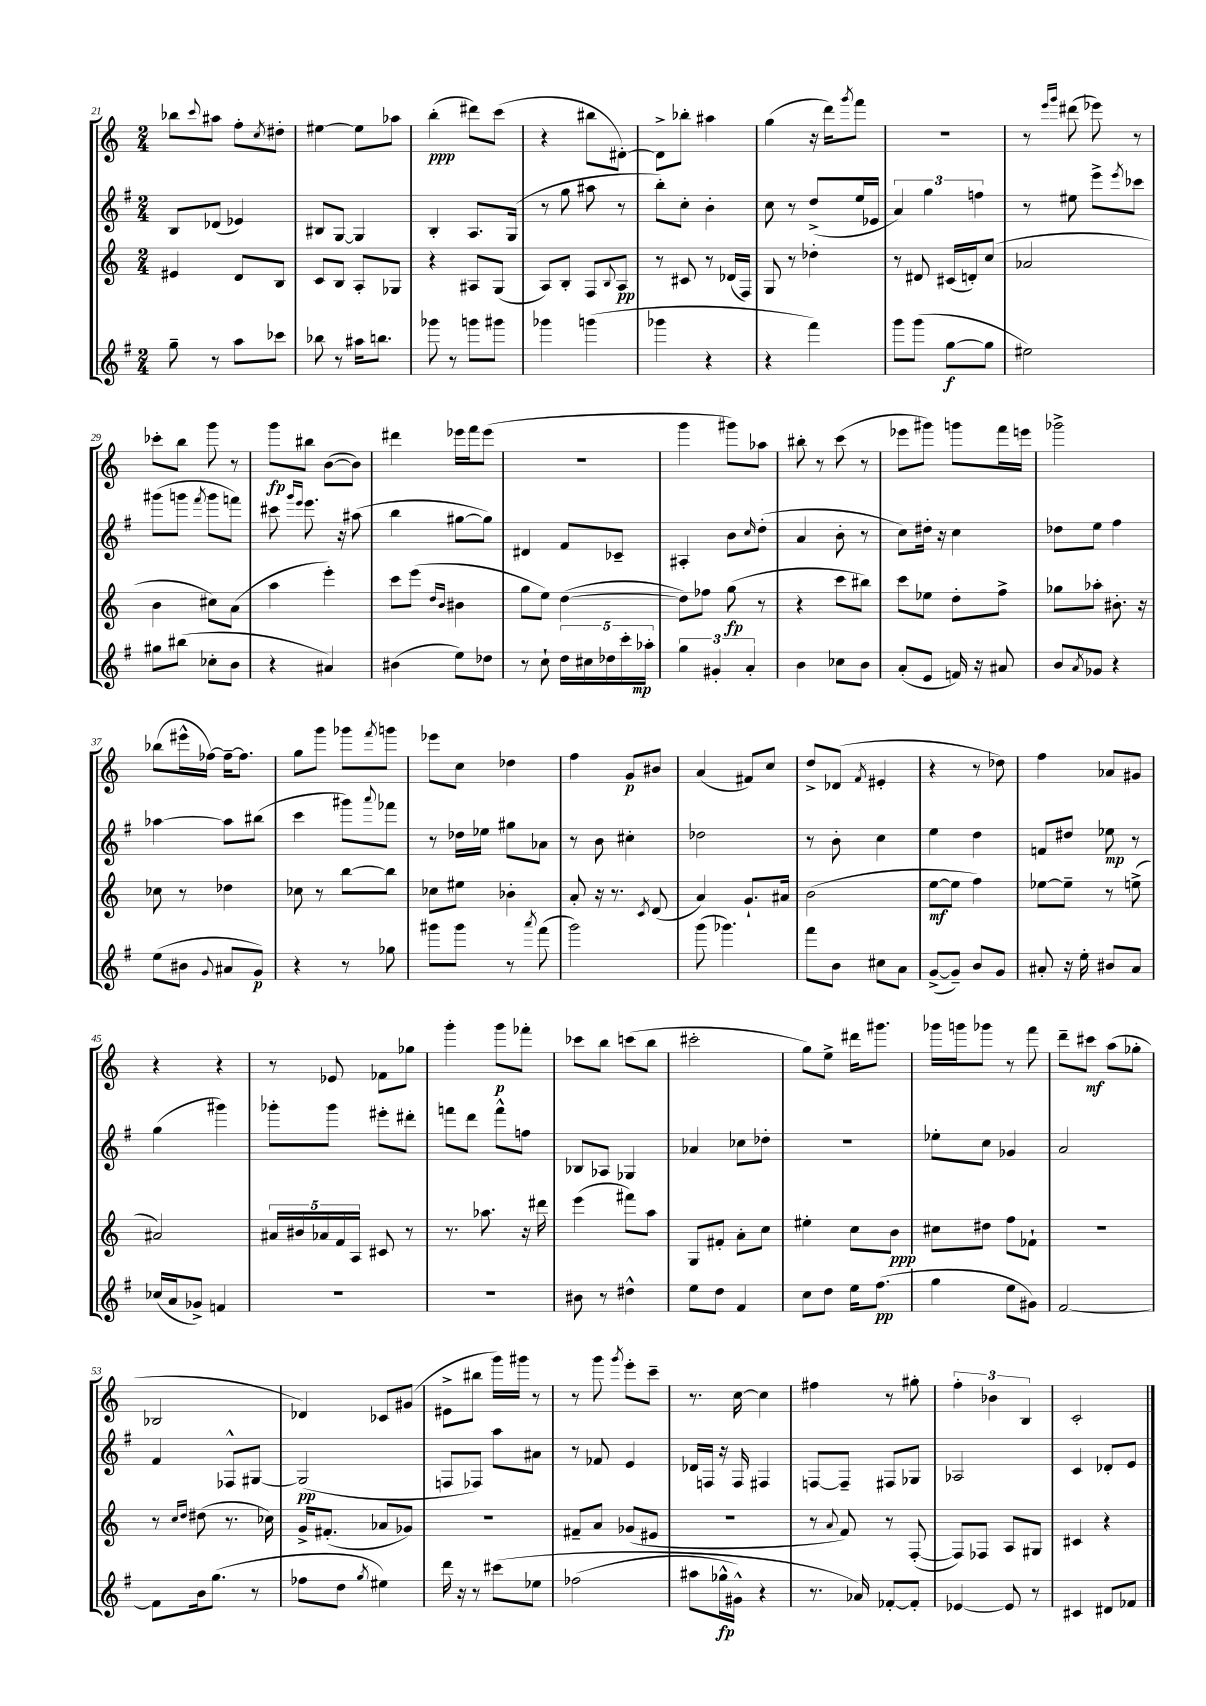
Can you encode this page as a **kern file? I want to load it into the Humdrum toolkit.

**kern	**kern	**kern	**kern
*staff4	*staff3	*staff2	*staff1
*clefG2	*clefG2	*clefG2	*clefG2
*k[f#]	*k[]	*k[f#]	*k[]
*M2/4	*M2/4	*M2/4	*M2/4
8gg~	4e#	8B	8bb-
.	.	.	8qqccc
8r	.	(8d-	8aa#
8aa	8d	4e-)	8ff'
.	.	.	8qcc
8ccc-	8B	.	8dd#'
=	=	=	=
8bb-	8c	8B#	[4ee#
8r	8B	[8G	.
16aa#	8A'	4G]	8ee#]
8.bb	.	.	.
.	8G-	.	8aa-
=	=	=	=
8ggg-	4r	4B'	(4bb'
8r	.	.	.
8ggg	8A#	8.A	8ddd#)
8ggg#	(8G	.	(8ccc
.	.	(16G	.
=	=	=	=
4ggg-	8A)	8r	4r
.	8B'	8gg	.
(4ggg	8F	8aa#	8bb#
.	8qqB	.	.
.	8A	8r	[8d#')
=	=	=	=
4ggg-	8r	8bb')	8d#^]
.	8c#	8cc'	8bb-'
4r	8r	4b'	4aa#
.	(16d-	.	.
.	16F)	.	.
=	=	=	=
4r	8G	8cc	(4gg
.	8r	8r	.
4fff#)	4dd-'	(8dd^	16r
.	.	.	16ddd)
.	.	.	8qggg
.	.	16ee	8fff
.	.	16e-	.
=	=	=	=
8ggg	8r	6a)	2r
(8ggg	8d#	.	.
.	.	6gg	.
[8gg	(16c#	.	.
.	16d')	.	.
.	.	6ff	.
8gg]	(8cc	.	.
=	=	=	=
2ee#)	2a-	8r	8r
.	.	.	16qqeee
.	.	.	16qqggg
.	.	8ee#	(8ddd#
.	.	8eee^	8eee-)
.	.	8qeee	.
.	.	8ccc-	8r
=	=	=	=
8gg#	4b	(8ggg#	8ccc-'
(8bb#	.	8ggg	8bb
.	.	8qfff#	.
8cc-'	8cc#)	8ggg	8ggg
8b	(8a	8fff)	8r
=	=	=	=
4r	4aa	8ccc#	8ggg
.	.	16qqggg	.
.	.	16qqeee	.
.	.	8.eee	8bb#
4a#)	4eee')	.	([8b
.	.	16r	.
.	.	(8aa#	8b])
=	=	=	=
(4b#	8ccc	4bb	4ddd#
.	(8eee	.	.
.	16qqdd	.	.
.	16qqb	.	.
8ee)	4b#	[8gg#	16eee-
.	.	.	16fff
8dd-	.	8gg#])	(8eee-
=	=	=	=
8r	8gg	4d#	2r
8cc`	8ee)	.	.
20dd	([4dd	8f#	.
20cc#	.	.	.
20dd-	.	.	.
.	.	8c-~	.
20ccc'	.	.	.
20aa-'	.	.	.
=	=	=	=
6gg	8dd])	4A#'	4ggg
.	8ff-	.	.
6g#'	.	.	.
.	(8gg	8b	8ggg#)
6a'	.	.	.
.	.	16qqcc	.
.	8r	(8dd'	8aa-
=	=	=	=
4b	4r	4a	8bb#'
.	.	.	8r
8cc-	8ccc	8b'	(8ccc
8b	8bb#)	8r	8r
=	=	=	=
(8a'	8ccc	8cc)	8eee-
8e	8ee-	16dd#'	8ggg#)
.	.	16r	.
16f)	8dd'	4cc	8ggg
16r	.	.	.
8a#	8ff^	.	16fff
.	.	.	16eee
=	=	=	=
8b	8gg-	8dd-	2ggg-^
8qa	.	.	.
8g-	8aa-'	8ee	.
4r	8.b#'	4ff#	.
.	16r	.	.
=	=	=	=
(8ee	8cc-	[4aa-	(8bb-
8b#	8r	.	16eee#^^
.	.	.	[16ff-)
8qqg	.	.	.
8a#	4dd-	8aa-]	16ff-~_
.	.	.	8.ff-]
8g)	.	(8bb#	.
=	=	=	=
4r	8cc-	4ccc	8gg
.	8r	.	8ggg
8r	[8bb	8ggg#)	8ggg-
.	.	8qqaaa	8qfff
8gg-	8bb]	8fff-	8ggg
=	=	=	=
8ggg#	8cc-	8r	8eee-
8ggg#	8ee#	16dd-	8cc
.	.	16ee-	.
8r	4b-'	8gg#	4dd-
8qaaa	.	.	.
(8fff#	.	8a-	.
=	=	=	=
2ggg)	8a'	8r	4ff
.	16r	8b	.
.	8.r	.	.
.	.	4cc#'	8g
.	8qc	.	.
.	(8d	.	8b#
=	=	=	=
(8ggg	4a)	2dd-	(4a
4.ggg-)	.	.	.
.	8.g`	.	8f#)
.	.	.	8cc
.	16a#	.	.
=	=	=	=
8fff#	(2b	8r	8dd^
8b	.	8b'	(8d-
.	.	.	8qf
8cc#	.	4cc	4e#'
8a	.	.	.
=	=	=	=
([8g^	[8ee	4ee	4r
8g~])	8ee]	.	.
8b	4ff)	4dd	8r
8g	.	.	8dd-)
=	=	=	=
8a#'	[8ee-	8f	4ff
16r	8ee-~]	8dd#	.
16ee'	.	.	.
8b#	8r	8ee-	8a-
8a#	(8ee^	8r	8g#
=	=	=	=
(16cc-	2a#)	(4gg	4r
16a	.	.	.
8g-^)	.	.	.
4f	.	4ggg#)	4r
=	=	=	=
2r	20a#	8ggg-'	8r
.	20b#	.	.
.	20a-	.	.
.	.	8ggg-	8e-
.	20f	.	.
.	20A	.	.
.	8c#	8eee#'	8f-
.	8r	8ddd#'	8gg-
=	=	=	=
2r	8.r	8fff	4ggg'
.	.	8ddd	.
.	8.aa-	.	.
.	.	8fff^^	8ggg
.	16r	8ff	8fff-'
.	16ddd#	.	.
=	=	=	=
8b#	(4eee	8B-	8ccc-
8r	.	8A-	8bb
4dd#^^	8fff#)	4G-	(8ccc
.	8aa	.	8bb
=	=	=	=
8ee	8G	4a-	2ccc#'
8dd	8f#'	.	.
4f#	8a'	8cc-	.
.	8cc	8dd-'	.
=	=	=	=
8cc	4ee#'	2r	8gg)
8dd	.	.	8ee^
16ee	8cc	.	16ddd#
(8.ff#	.	.	8.ggg#
.	8b	.	.
=	=	=	=
4gg	8cc#	8ee-'	16ggg-
.	.	.	16ggg
.	8dd#	8cc	8ggg-
8ee	8ff	4g-	8r
8g#)	8f-`	.	8fff
=	=	=	=
[2f#	2r	2a	8ddd~
.	.	.	8ccc#
.	.	.	(8aa
.	.	.	8gg-'
=	=	=	=
8f#]	8r	4f#	2B-
.	16qqcc	.	.
.	16qqdd	.	.
16b	(8dd#	.	.
(8.gg	.	.	.
.	8.r	8F-^^	.
8r	.	[8G#	.
.	16cc-)	.	.
=	=	=	=
8ff-	16g^	(2G#]	4d-)
.	(8.f#'	.	.
8dd	.	.	.
8qgg	.	.	.
4ee#)	8a-	.	8c-
.	8g-)	.	(8g#
=	=	=	=
16ddd	2r	8F	8e#^
16r	.	.	.
8r	.	8F-)	8bb#
&(8ccc#	.	8aa	16ggg)
.	.	.	16ggg#
8ee-	.	8a#	8r
=	=	=	=
(2ff-	8f#~	8r	8r
.	8a	8f-	8ggg
.	.	.	8qggg
.	(8g-	4e	8eee'
.	8e#	.	8ccc~
=	=	=	=
8aa#	2r	16d-	8.r
.	.	16F	.
16gg-^^	.	16r	.
16g#^^)	.	16F	[16cc
4r	.	4F#	4cc]
=	=	=	=
8.r	8r	[8F	4ff#
.	8qqa	.	.
.	8f)	8F~]	.
16a-&)	.	.	.
[8f-'	8r	8F#	8r
8f-']	([8F'	8G-	8gg#'
=	=	=	=
[4e-	8F])	2A-	6ff'
.	8F-	.	.
.	.	.	6b-
8e-]	8A	.	.
.	.	.	6B
8r	8G#	.	.
=	=	=	=
4c#	4c#	4c	2c'
8d#	4r	8d-'	.
8f-	.	8e	.
==	==	==	==
*-	*-	*-	*-
